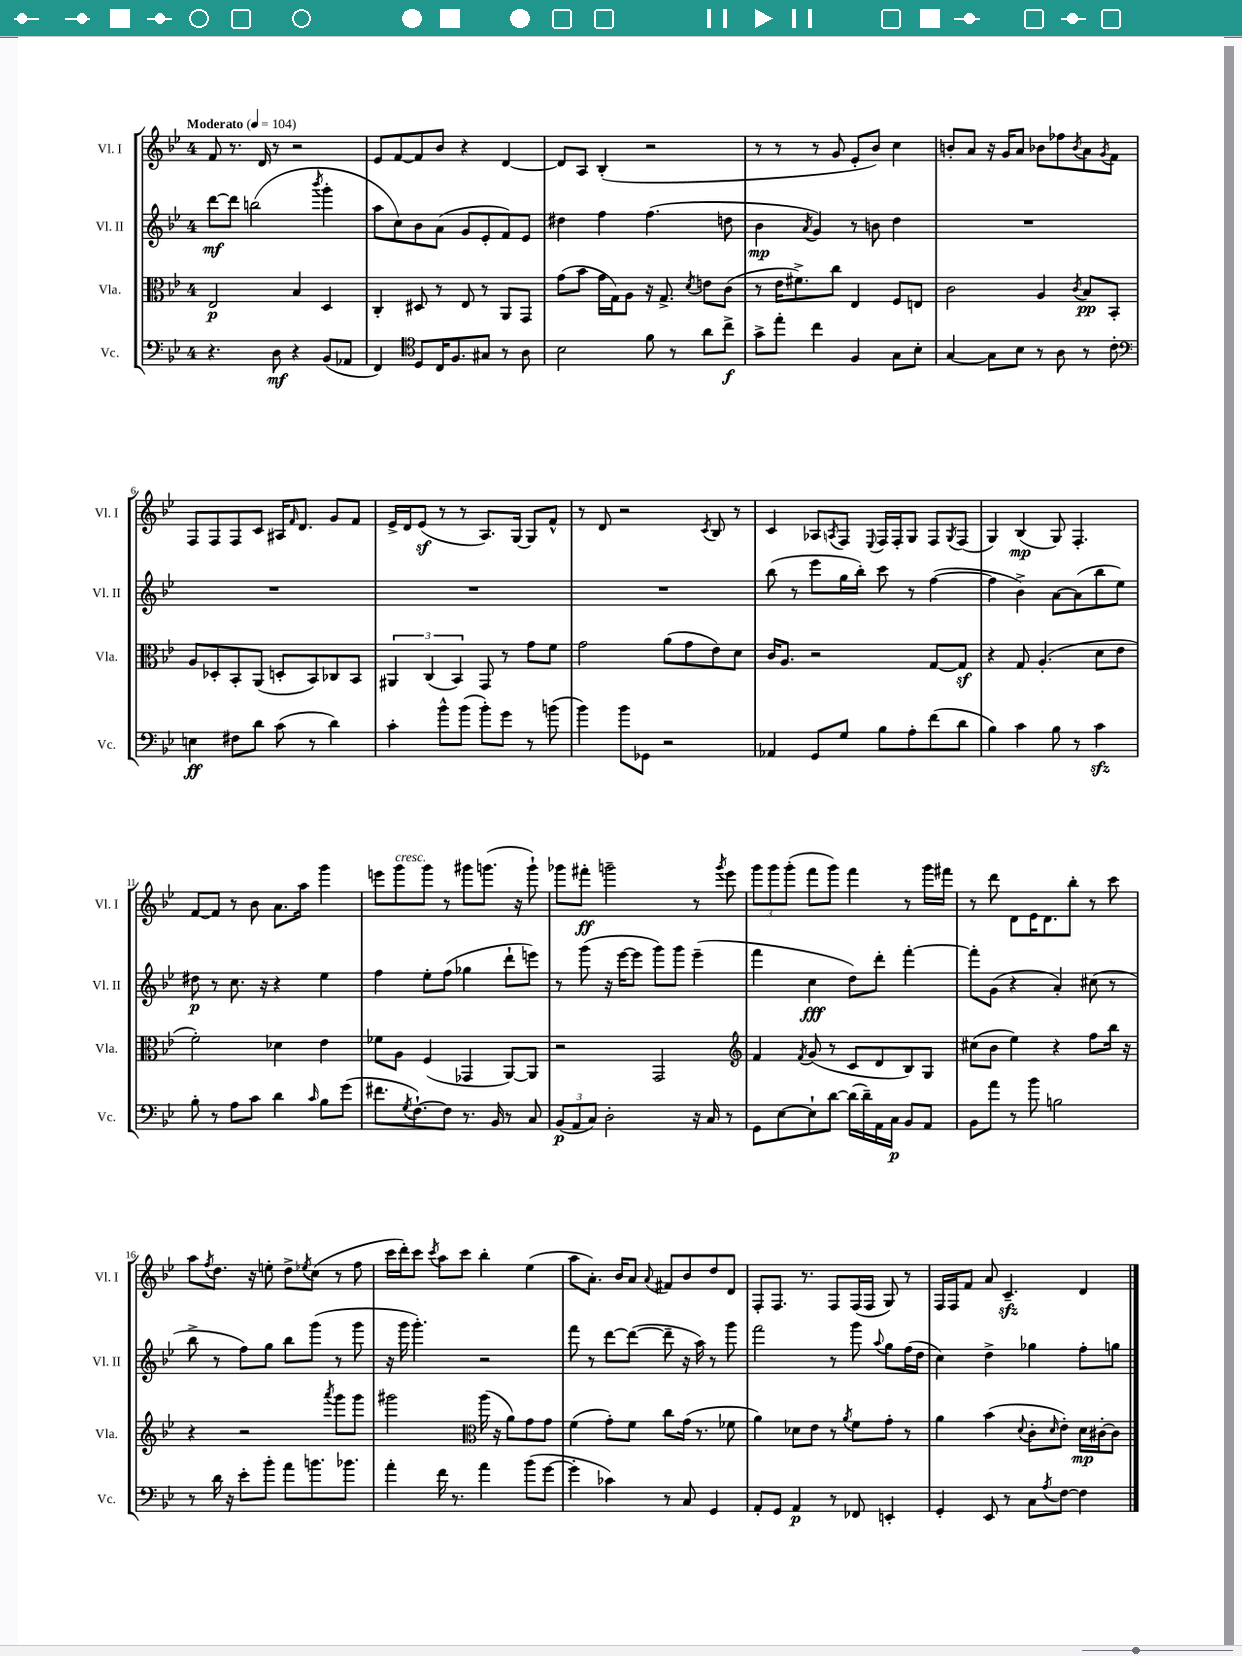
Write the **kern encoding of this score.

**kern	**kern	**kern	**kern
*staff4	*staff3	*staff2	*staff1
*clefF4	*clefC3	*clefG2	*clefG2
*k[b-e-]	*k[b-e-]	*k[b-e-]	*k[b-e-]
*M4/4	*M4/4	*M4/4	*M4/4
*MM104	*MM104	*MM104	*MM104
4.r	2E-	[8ddd	8f
.	.	8ddd]	8.r
.	.	(2bb	.
.	.	.	16d
8D	.	.	8r
4r	4B-	.	2r
.	.	8qbbb-	.
(8BB-	4D	4ggg'	.
8AA-	.	.	.
=	=	=	=
4FF)	4C'	8aa	8e-
.	.	8cc)	[8f
*clefC4	*	*	*
8D	8D#	8b-	8f]
16C	8r	(8a	8b-
8.F	.	.	.
.	8E-	8g	4r
8G#	8r	8e-'	.
8r	8AA	8f)	[4d
8A	8GG	8e-	.
=	=	=	=
2B-	(8g	4dd#	8d]
.	8b-	.	8A
.	16g	4ff	(4B-'
.	16G)	.	.
.	8A	.	.
8f	16r	(4.ff	2r
.	8.G^	.	.
8r	.	.	.
.	8qd	.	.
8a	8e	.	.
8cc^	(8c	8dd	.
=	=	=	=
8g^	8r	4b-	8r
8ee-'	16e-	.	8r
.	8.f#^)	.	.
.	.	8qa	.
4cc	.	4g)	8r
.	8cc	.	8g
4F	4E-	8r	8e-'
.	.	8b	8b-)
8G	8F	4dd	4cc
8B-'	8E	.	.
=	=	=	=
[4G	2c	1r	8b'
.	.	.	8a
8G]	.	.	16r
.	.	.	16g
8B-	.	.	8a
8r	4A	.	8b-
8A	.	.	8ff-
.	8qc	.	8qb-
8r	8B-	.	8a
.	.	.	8qg
8c'	8BB-'	.	8f
=	=	=	=
*clefF4	*	*	*
4E	8A	1r	8F
.	8D-'	.	8F
8F#	8BB-'	.	8F
8d	(8AA	.	8c
(8c	8D'	.	16A#
.	.	.	16qqf
.	.	.	8.d
8r	8BB-)	.	.
4d)	8C-	.	8g
.	8BB-	.	8f
=	=	=	=
4c'	6AA#	1r	16e-^
.	.	.	16d
.	.	.	(8e-
.	(6C	.	.
8b-^^	.	.	8r
.	6BB-)	.	.
(8b-	.	.	8r
8b-')	8GG	.	8.A)
8g	8r	.	.
.	.	.	[16G
8r	8g	.	8G]
(8b	8f	.	8f^^
=	=	=	=
4b-)	2g	1r	8r
.	.	.	8d
8b-	.	.	2r
8GG-	.	.	.
2r	(8a	.	.
.	8g	.	.
.	.	.	8qc
.	8e-)	.	8B-
.	8d	.	8r
=	=	=	=
4AA-	16c	(8bb-	4c
.	8.A	.	.
.	.	8r	.
8GG	2r	8eee-	8A-
.	.	.	8qA
8G	.	16gg	8F
.	.	16bb-')	.
.	.	.	8qqE-
8B-	.	8ccc	16F
.	.	.	16F'
8A'	.	8r	8G
(8f	[8G	([4ff	8F
.	.	.	8qG
8d	8G]	.	(8F
=	=	=	=
4B-)	4r	4ff]	4G)
4c	8G	4b-^)	(4B-
.	(4.A'	.	.
8B-	.	[8a	8G)
8r	.	(8a]	4.F'
4c	8d	8bb-	.
.	8e-	8ee-)	.
=	=	=	=
8B-'	2f')	8dd#	[8f
8r	.	8r	8f]
8A	.	8.cc	8r
8c	.	.	8b-
.	.	16r	.
4d	4d-	4r	8.a
.	.	.	16aa
16qqc	.	.	.
8B-	4e-	4ee-	4ggg
(8g	.	.	.
=	=	=	=
8.f#	8f-	4ff	8eee
.	8A	.	8ggg
8qG	.	.	.
[8.F`)	.	.	.
.	(4F	8ee-'	8ggg
8F]	.	(8ff	8r
8.r	4GG-	4gg-	8ggg#
.	.	.	(8.ggg
16BB-	.	.	.
8r	[8AA)	8ddd`	.
.	.	.	16r
8C	8AA]	8eee)	8ggg`)
=	=	=	=
(12BB-	2r	8r	8ggg-
12AA	.	.	.
.	.	(8ggg	8fff#'
12C)	.	.	.
2D'	.	16r	2ggg~
.	.	[16eee-	.
.	.	8eee-]	.
.	2GG	8ggg)	.
.	.	8ggg	.
16r	.	(4eee-~	8r
16C	.	.	.
.	.	.	8qggg
8r	.	.	8eee-
=	=	=	=
*	*clefG2	*	*
8GG	4f	4fff	12ggg
.	.	.	12ggg
[8E-	.	.	.
.	.	.	(12ggg'
.	8qf	.	.
8E-`]	(8g	4cc	8fff
[8d	8r	.	8ggg)
(16d]	8c	8dd)	4fff
16d~)	.	.	.
16AA	8d	8ddd'	.
16C	.	.	.
8BB-	8B-)	[4fff'	8r
8AA	8G	.	16ggg
.	.	.	16fff#
=	=	=	=
8BB-	(8cc#	8fff']	8r
8a	8b-	(8g	8ddd
8r	4ee-)	4r	8d
8b-	.	.	16e-
.	.	.	8.d
2B	4r	4a')	.
.	.	.	8bb-'
.	8ff	(8cc#	8r
.	16bb-	8r	8ccc
.	16r	.	.
=	=	=	=
8r	4r	8bb-^	8aa
.	.	.	8qff
16d	.	8r	8.dd
16r	.	.	.
8e-'	2r	8ff)	.
.	.	.	16r
8b-'	.	8gg	8ee'
8a	.	8bb-	8dd^
.	.	.	8qee-
8.b	.	(8ggg	(8cc
.	8qaaa	.	.
.	8ggg	8r	8r
8.b-	.	.	.
.	8ggg	8ggg	8ff
=	=	=	=
4a'	2ggg#	16r	16ccc
.	.	16ggg	16ddd')
.	.	4.ggg')	8ccc
.	.	.	8qccc
16f	.	.	8aa
8.r	.	.	.
.	.	.	8ccc
*	*clefC3	*	*
4a	(16aa	2r	4bb-'
.	16r	.	.
.	8a)	.	.
(8b-	8g	.	(4ee-
[8g	8g	.	.
=	=	=	=
4g']	(4f	8fff	8aa
.	.	8r	8.a')
4c-)	8g')	[8ddd	.
.	.	.	16b-
.	8f	(8ddd_	8a
.	.	.	8qqa
8r	8cc	8ddd~]	8f#
8C	(16g	16r	8b-
.	8.r	16aa)	.
4GG	.	8r	8dd
.	8f-	8ggg	8d
=	=	=	=
8AA'	4a)	2fff	8F'
8GG	.	.	8.F
4AA	8d-	.	.
.	.	.	8.r
.	8e-	.	.
8r	8r	8r	8F
.	8qa	.	.
8FF-	8f	8ggg	(16F
.	.	.	16F
.	.	8qqaa	.
4EE'	8g'	8gg	8G)
.	8r	(16ff	8r
.	.	16dd	.
=	=	=	=
4GG'	4a	4cc)	16F
.	.	.	16F
.	.	.	8f
8EE-	(4b-	4dd^	8a
8r	.	.	4.c~
.	8qqd	.	.
8C	8c'	4gg-	.
8qA	16qqd	.	.
[8F	8e-')	.	.
4F]	16d	8ff'	4d
.	[16c#'	.	.
.	8c#]	8gg	.
==	==	==	==
*-	*-	*-	*-
